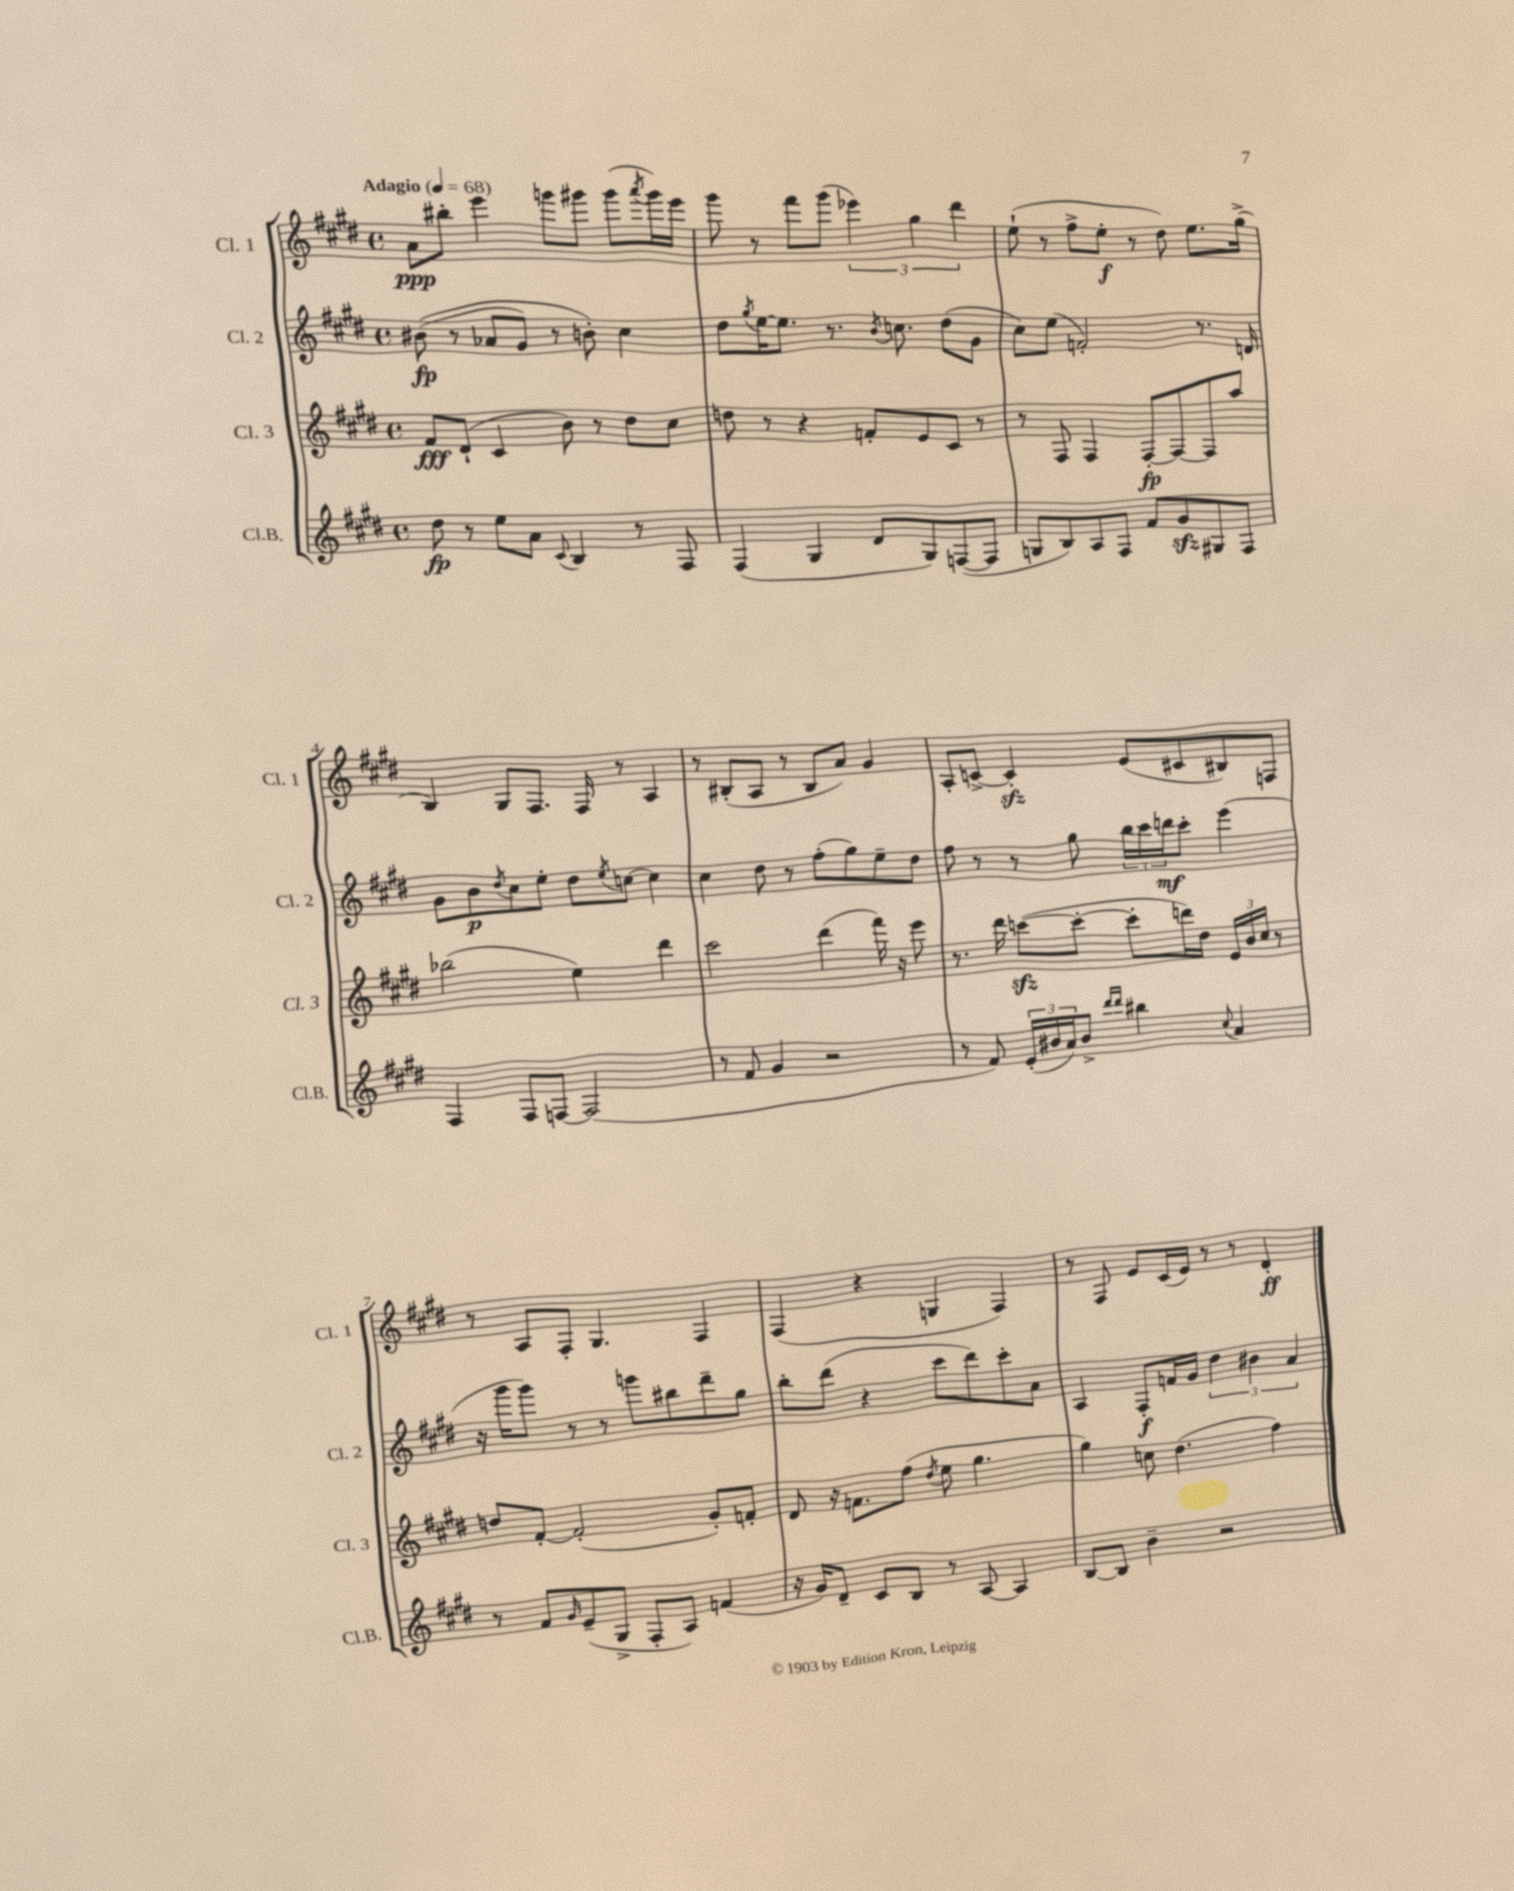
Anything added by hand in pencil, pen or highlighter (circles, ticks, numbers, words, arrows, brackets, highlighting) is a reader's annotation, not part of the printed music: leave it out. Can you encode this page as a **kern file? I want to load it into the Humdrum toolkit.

**kern	**kern	**kern	**kern
*staff4	*staff3	*staff2	*staff1
*clefG2	*clefG2	*clefG2	*clefG2
*k[f#c#g#d#]	*k[f#c#g#d#]	*k[f#c#g#d#]	*k[f#c#g#d#]
*M4/4	*M4/4	*M4/4	*M4/4
*met(c)	*met(c)	*met(c)	*met(c)
*MM68	*MM68	*MM68	*MM68
8dd#	8f#	&((8b#	8a
8r	(8d#`	8r	8bb#'
8ee	4c#	8a-	4eee
8a	.	8g#)	.
8qqc#	.	.	.
4B	8b)	8r	8ggg
.	8r	8b'&)	8ggg#
8r	8dd#	4cc#	(8ggg#
.	.	.	8qaaa
8F#	8cc#	.	16ggg#)
.	.	.	16eee
=	=	=	=
(4F#	8dd	8dd#	8ggg#
.	.	8qgg#	.
.	8r	[16ee	8r
.	.	8.ee]	.
4G#	4r	.	8fff#
.	.	8.r	(8ggg#
8d#	8f'	.	6eee-)
.	.	8qb	.
.	.	8.cc	.
8G#)	8e	.	.
.	.	.	6gg#
([8F	8c#	(8dd#	.
.	.	.	6ddd#
8F]	8r	8g#	.
=	=	=	=
8G	8r	8cc#)	(8ee`
8B)	8F#	(8ee	8r
8A	4F#	2f')	8ff#^
8F#	.	.	8ee'
8f#	[8F#'	.	8r
8g#	8F#_	.	8dd#)
8G#	8F#]	8.r	8.ee
8F#	8aa	.	.
.	.	16d	(16gg#^
=	=	=	=
4F#	(2bb-	8g#	4B)
.	.	8b	.
.	.	8qdd#	.
8F#	.	8cc#	8G#
[8F	.	8ee'	8.F#
(2F]	4ee)	8dd#	.
.	.	.	16F#
.	.	8qee	.
.	.	[8cc	8r
.	4ddd#	4cc]	4A
=	=	=	=
8r	2ccc#	4cc#	8r
8f#	.	.	(8B#'
4g#	.	8dd#	8A
.	.	8r	8r
2r	(4ddd#	(8ff#'	8B#
.	.	8gg#)	8a)
.	16fff#)	8ee~	4g#
.	16r	.	.
.	8eee	8dd#	.
=	=	=	=
8r	8.r	8ff#	8A'
8f#)	.	8r	[8c^
.	16ddd#	.	.
(24e'	([8ccc	8r	4c']
24b#	.	.	.
24a)	.	.	.
8b#^	8ccc'_	8gg#	.
16qqddd#	.	.	.
16qqddd#	.	.	.
4bb#	8ccc']	24bb	(8e
.	.	24ccc#	.
.	.	24ddd	.
.	16ddd)	8ccc#'	8c#
.	16dd#	.	.
8qqcc#	.	.	.
4a	24e	(4eee	8B#)
.	24b	.	.
.	24cc#	.	.
.	8r	.	8F
=	=	=	=
8r	8dd	16r	8r
.	.	16ggg#	.
8f#	[8f#'	8ggg#)	8A
16qqg#	.	.	.
(8e~	(2f#']	8r	8F#'
8G#^	.	8r	4.G#
8F#'	.	8ggg	.
8A)	.	8bb#	.
(4f	8g#')	8ddd#~	4F#
.	8f'	8gg#	.
=	=	=	=
16r	8d#	8bb'	(4F#
16g#)	.	.	.
8d#~	16r	(8ddd#	.
.	8.f	.	.
8c#	.	4r	4r
8B	(8ff#	.	.
.	8qdd#	.	.
8r	8ee	8ccc#	4G
[8A	4.gg#	8ddd#)	.
4A]	.	8ccc#'	4F#)
.	.	8a	.
=	=	=	=
[8B	4gg#)	4A	8r
8B]	.	.	8F#
4b~	8cc	8F#'	8e
.	(4.dd#	16f	(16c#
.	.	16g#	16e)
2r	.	6dd#	8r
.	.	.	8r
.	.	6b#	.
.	4ff#)	.	4d#'
.	.	6a	.
==	==	==	==
*-	*-	*-	*-
